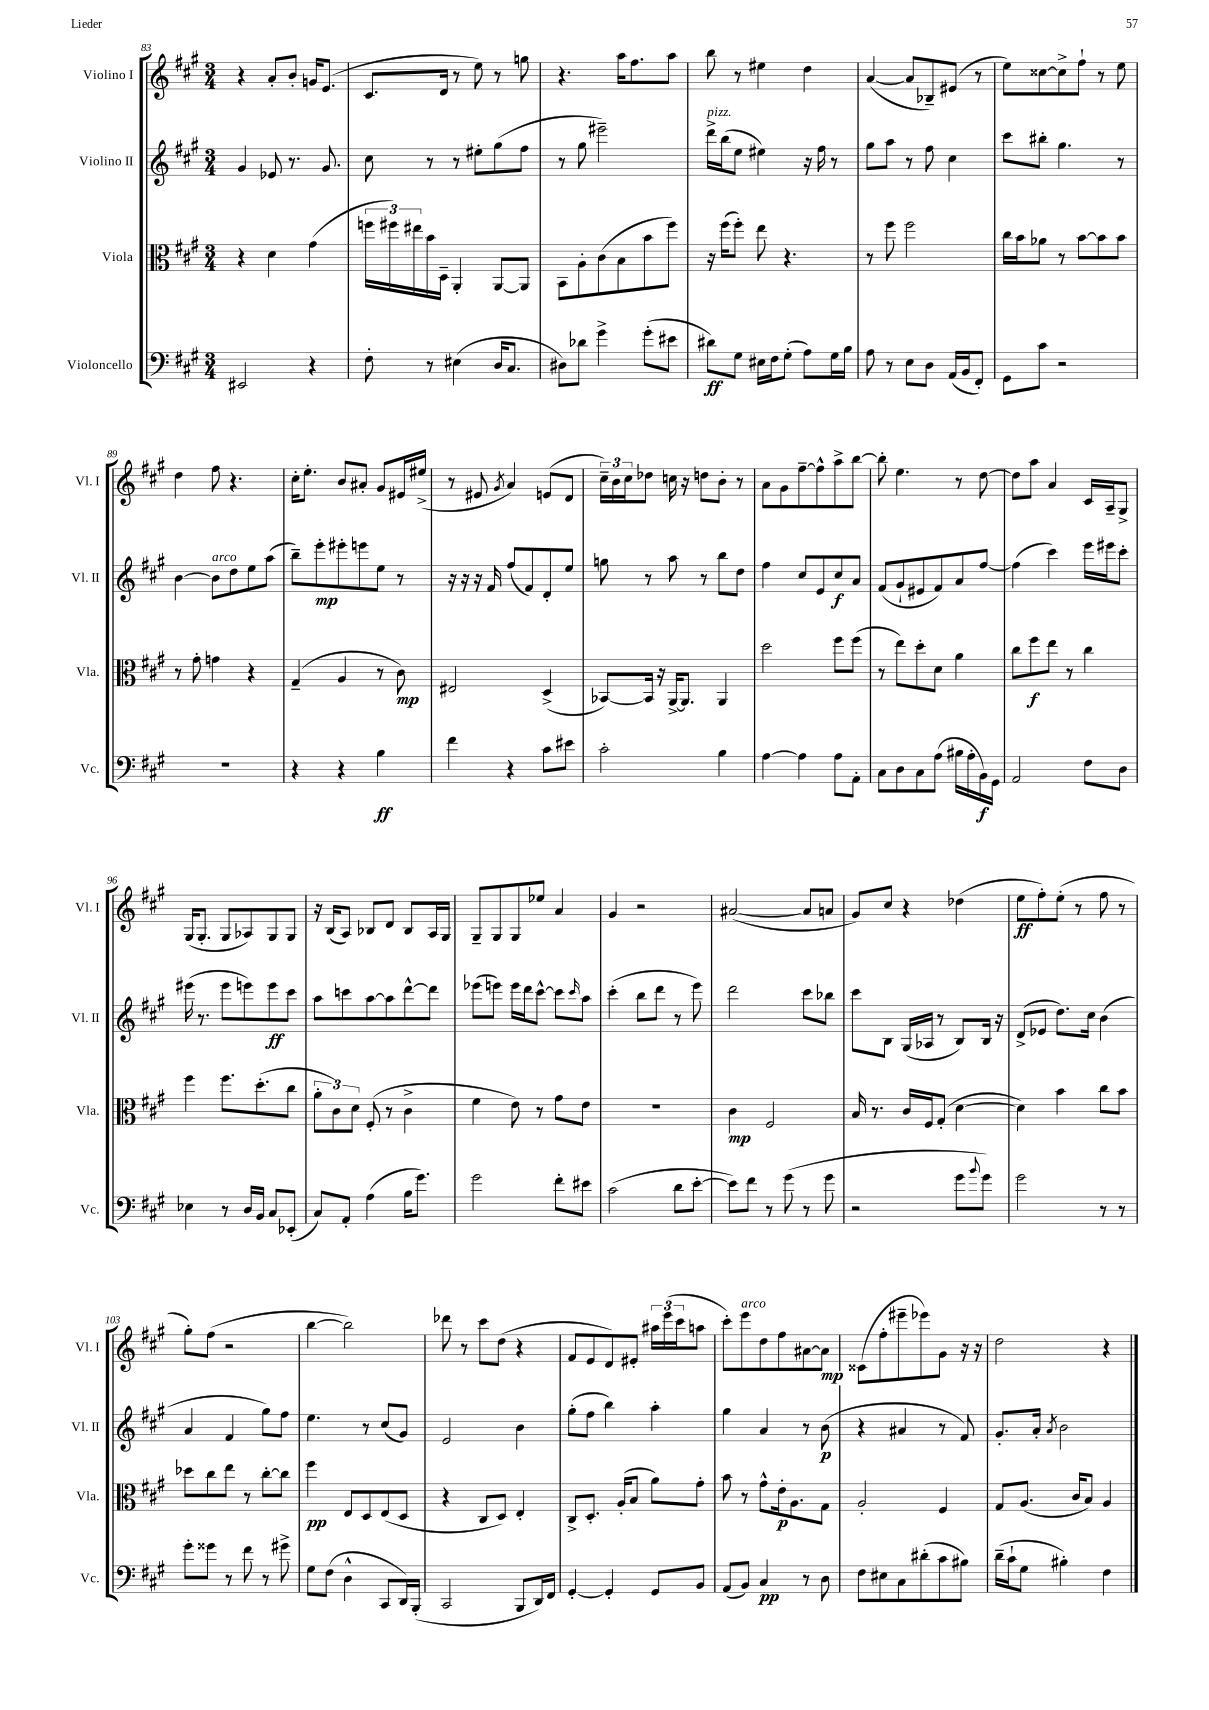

**kern	**kern	**kern	**kern
*staff4	*staff3	*staff2	*staff1
*clefF4	*clefC3	*clefG2	*clefG2
*k[f#c#g#]	*k[f#c#g#]	*k[f#c#g#]	*k[f#c#g#]
*M3/4	*M3/4	*M3/4	*M3/4
2EE#	4r	4g#	4r
.	4d	8e-	8a'
.	.	8.r	8b'
4r	(4g#	.	16g
.	.	8.g#	(8.e
=	=	=	=
8F#'	24ff	8cc#	8.c#
.	24ff#)	.	.
.	24ee#	.	.
8r	16b	8r	.
.	16D~	.	16d
(4E#	4AA'	8r	8r
.	.	8ee#'	8ee)
16D	[8AA	(8gg#	8r
8.C#	.	.	.
.	8AA]	8ff#	8gg
=	=	=	=
8D#)	8BB	8r	4.r
8d-	8A'	8gg#	.
4g#^	(8c#	2eee#~)	.
.	8B	.	16aa
.	.	.	8.ff#
(8g#'	8b	.	.
8e#	8ff#)	.	8aa
=	=	=	=
8d#)	16r	16ddd^	8bb
.	(16ff#	(16bb	.
8G#	8ff#')	8ee	8r
16E#	8ee	4ee#)	4ee#
16F#	.	.	.
(8G#'	4.r	.	.
8A)	.	16r	4dd
.	.	16ff#	.
16G#	.	8r	.
16B	.	.	.
=	=	=	=
8A	8r	8gg#	([4a
8r	8ff#	8aa	.
8E	2ff#	8r	8a]
8D	.	8ff#	8B-~)
(16AA	.	4cc#	(8e#
16BB	.	.	.
8FF#')	.	.	8r
=	=	=	=
8GG#	16cc#	8ccc#	8ee)
.	16b	.	.
8c#	8a-	8bb#'	[8cc##
2r	8r	4.gg#	8cc##^]
.	[8b	.	8ff#`
.	8b]	.	8r
.	8b	8r	8ee
=	=	=	=
2.r	8r	[4b	4dd
.	8g#'	.	.
.	4g	8b]	8ff#
.	.	8dd	4.r
.	4r	8ee	.
.	.	(8aa	.
=	=	=	=
4r	(4G#~	8bb~)	16cc#'
.	.	.	8.ee'
.	.	8eee'	.
4r	4A	8eee#'	8b
.	.	8eee	8a#'
4B	8r	8ee	8g#
.	8c#)	8r	16e#
.	.	.	(16ee#^
=	=	=	=
4f#	2E#	16r	8r
.	.	16r	.
.	.	16r	8e#
.	.	16f#	.
.	.	.	8qg#
4r	.	(8ff#	4a)
.	.	8f#)	.
8c#	(4D^	8d'	(8e
8e#	.	8ee	8d
=	=	=	=
2c#'	[8BB-)	8gg	24cc#~)
.	.	.	24b
.	.	.	24cc#
.	16BB-]	8r	8dd-
.	16r	.	.
.	[16AA^	8aa	16cc
.	8.AA]	.	16r
.	.	8r	8dd
4B	4AA	8bb	8b'
.	.	8dd	8r
=	=	=	=
[4A	2dd	4ff#	8a
.	.	.	8g#
4A]	.	8cc#	[8ff#~
.	.	8e	8ff#^^]
8A	8ff#	8cc#	8aa^
8AA'	(8ff#	8a	[8bb
=	=	=	=
8C#	8r	(8f#	8bb']
8D	8ee)	8g#`	4.ee
8C#	8dd'	8e#	.
(8A	8d	8f#)	.
16B#	4a	8a	8r
16A'	.	.	.
16BB)	.	[8ff#	[8dd
16GG#	.	.	.
=	=	=	=
2AA	8cc#	(4ff#]	8dd]
.	8ff#	.	8aa
.	8ee	4ccc#)	4a
.	8r	.	.
8F#	4cc#	16eee	16c#
.	.	16eee#	16A~
8D	.	8ccc#'	8G#^
=	=	=	=
4E-	4ff#	(16eee#	(16G#
.	.	8.r	8.G#'
8r	8.ff#	8eee#	8G#
16D	.	8eee)	8A-)
16BB	(8.dd'	.	.
8C#	.	8eee	8G#
(8EE-'	8cc#	8ccc#	8G#
=	=	=	=
8C#)	12a'	8aa	16r
.	.	.	(16B
.	12c#)	.	.
8AA'	.	8ccc	8A)
.	12d	.	.
(4A	(8F#'	[8aa	8B-
.	8r	8aa]	8d
16B	4c#^	[8ddd^^	8B-
8.g#)	.	.	.
.	.	8ddd]	16A
.	.	.	16G#
=	=	=	=
2g#	4f#	(8eee-	8G#~
.	.	8eee)	8G#
.	8e)	16eee	8G#
.	.	16ddd	.
.	8r	[8ccc#^^	8ee-
8f#'	8g#	8ccc#]	4a
.	.	16qqccc#	.
8e#	8e	8aa	.
=	=	=	=
(2c#	2.r	(4ccc#'	4g#
.	.	8bb	2r
.	.	8ddd	.
8d	.	8r	.
[8e'	.	8eee)	.
=	=	=	=
8e])	4c#	2ddd	([2a#
8f#	.	.	.
8r	2F#	.	.
(8g#	.	.	.
8r	.	8ccc#	8a#]
8g#	.	8bb-	8a
=	=	=	=
2r	16B	8ccc#	8g#)
.	8.r	.	.
.	.	8B	8cc#
.	16c#	(16G#	4r
.	16F#	16A-	.
.	(8G#'	8r	.
8g#	[4d	8B)	(4dd-
8qqb	.	.	.
8g#)	.	16B	.
.	.	16r	.
=	=	=	=
2g#	4d])	(8d^	8ee
.	.	8e-	8ff#')
.	4b	8.dd)	(8ee'
.	.	.	8r
.	.	16cc#	.
8r	8cc#	(4b	8ff#
8r	8b	.	8r
=	=	=	=
8g#'	8dd-	4a	8gg#')
8g##	8cc#	.	(8ff#
8r	8ee	4f#	2r
8f#	8r	.	.
8r	[8cc#'	8gg#)	.
8g#^	8cc#]	8ff#	.
=	=	=	=
8G#	4ff#	4.ee	[4bb
(8F#	.	.	.
4D^^	8E	.	2bb])
.	8D	8r	.
8CC#	(8E	(8cc#	.
16DD)	8D	8g#)	.
(16BBB'	.	.	.
=	=	=	=
2CC#	4r	2e	8ddd-
.	.	.	8r
.	8C#	.	8ccc#
.	8D)	.	(8dd
8BBB	4E'	4b	4r
16DD)	.	.	.
16FF#	.	.	.
=	=	=	=
[4GG#'	8C#^	(8gg#'	8f#
.	8.D'	8ff#	8e
4GG#']	.	4bb)	8d)
.	(16A'	.	.
.	8B	.	8e#'
8GG#	8a)	4aa'	24aa#
.	.	.	(24eee
.	.	.	24ccc#
8BB	8g#'	.	8aa
=	=	=	=
(8AA	8b	4gg#	8ccc#')
8BB)	8r	.	8eee
4C#	8g#^^	4a	8dd
.	16e'	.	8ff#
.	8.A	.	.
8r	.	8r	[8a#
8D	8G#	(8b	8a#]
=	=	=	=
8F#	2A'	4r	(8c##
8E#	.	.	8ff#'
8C#	.	4a#	8eee#~
(8d#'	.	.	8eee-)
8c#	4F#	8r	8g#
8B#)	.	8f#)	16r
.	.	.	16r
=	=	=	=
(16d~	8G#	8.g#'	2dd
16c#`	.	.	.
8G#	(8.A	.	.
.	.	16a'	.
.	.	8qa	.
4B#')	.	2b	.
.	16c#	.	.
.	8B)	.	.
4F#	4A	.	4r
==	==	==	==
*-	*-	*-	*-
